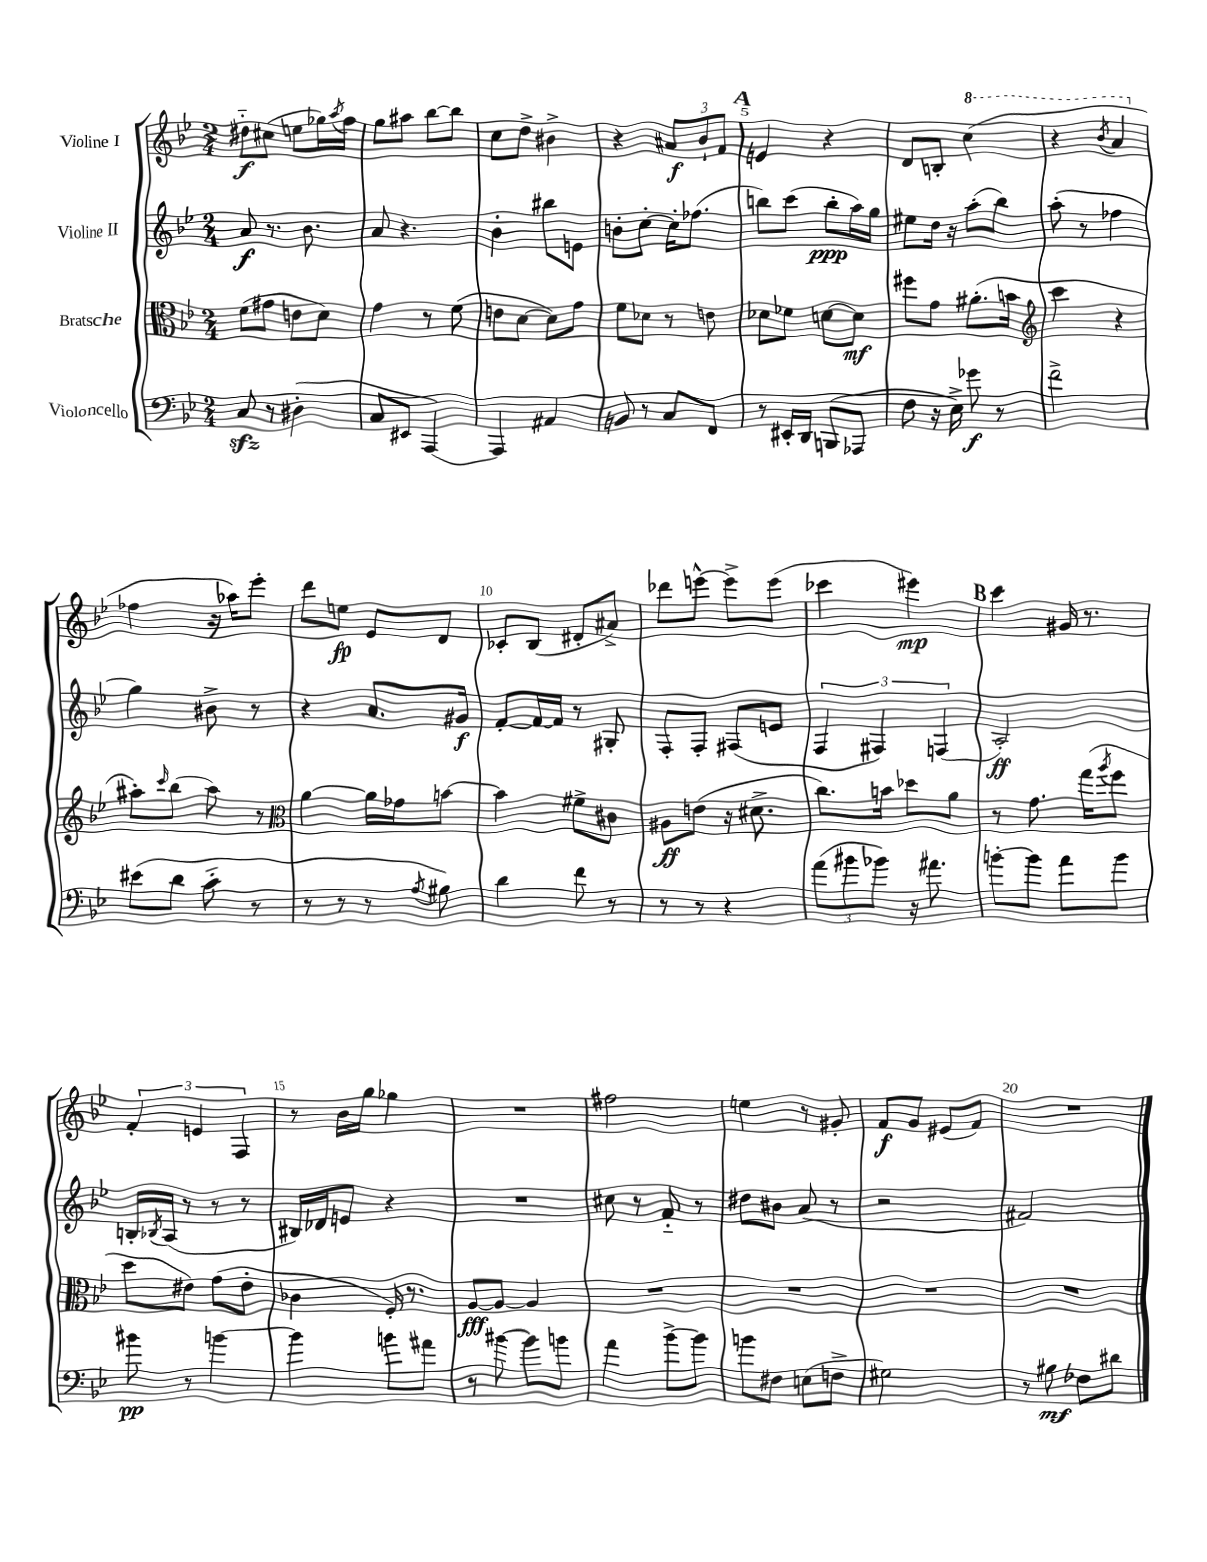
<<
\new StaffGroup <<
\new Staff = "s0" \with { instrumentName = "Violine I" } {
    \clef treble \key bes \major \numericTimeSignature \time 2/4
    dis''8-_\f cis''8( e''8 ges''16) \acciaccatura { a''8 } f''16 |
    g''8 ais''8 bes''8~ bes''8 |
    c''8 d''8-> bis'4-> |
    r4 \tuplet 3/2 { ais'8\f bes'8-! f'8 } |
    \mark \markup { \bold "A" } e'4 r4 |
    d'8 b8-. \ottava #1 c'''4( |
    r4 \acciaccatura { bes''8 } a''4 \ottava #0 |
    fes''4 r16 aes''16) ees'''8-. |
    d'''8 e''8\fp ees'8 d'8 |
    ces'8-. bes8( dis'8-. ais'8->) |
    des'''8 e'''8~-^ e'''8-> e'''8( |
    ces'''4 eis'''4\mp) |
    \mark \markup { \bold "B" } c'''4 gis'16 r8. |
    \tuplet 3/2 { f'4-. e'4 f4 } |
    r8 bes'16 g''16 ges''4 |
    R2 |
    fis''2 |
    e''4 r8 gis'8-. |
    f'8\f g'8 eis'8( f'8) |
    R2 \bar "|." |
}
\new Staff = "s1" \with { instrumentName = "Violine II" } {
    \clef treble \key bes \major \numericTimeSignature \time 2/4
    a'8\f r8. bes'8. |
    a'8 r4. |
    bes'4-. bis''8 e'8 |
    b'8-. c''8~-. c''16-. fes''8.( |
    \mark \markup { \bold "A" } b''8) c'''8( b''8-.\ppp a''16) g''16 |
    eis''8 d''16 r16 a''8-.( bes''8) |
    a''8-.( r8 fes''4 |
    g''4) bis'8-> r8 |
    r4 a'8. gis'16\f |
    f'8~-. f'16~ f'16 r8 gis8-. |
    f8-. f8-. fis8( e'8 |
    \tuplet 3/2 { f4 fis4) f4( } |
    \mark \markup { \bold "B" } a2-.\ff) |
    b16-. \acciaccatura { bes8 } a16( r8 r8 r8 |
    bis16) des'16 e'8 r4 |
    R2 |
    cis''8 r8 f'8-_ r8 |
    dis''8 bis'8 a'8( r8 |
    r2 |
    fis'2) \bar "|." |
}
\new Staff = "s2" \with { instrumentName = "Bratsche" } {
    \clef alto \key bes \major \numericTimeSignature \time 2/4
    f'8( gis'8 e'8 d'8) |
    g'4 r8 f'8( |
    e'8 d'8~ d'8) g'8 |
    f'8 des'8 r8 e'8 |
    \mark \markup { \bold "A" } des'8 fes'8 d'8~ d'8\mf |
    fis''8 g'8 ais'8.-.( b'16 |
    \clef treble c'''4 r4 |
    ais''8-.) \grace { c'''16 } bes''8( ais''8) r8 |
    \clef alto a'4~ a'16 ges'16 b'8~ |
    b'4 fis'8-> cis'8 |
    ais8\ff e'8( r16 dis'8.-> |
    c''8.) b'16 des''8 a'8 |
    \mark \markup { \bold "B" } r8 g'8. g''16( \acciaccatura { a''8 } f''8 |
    d''8 eis'8) g'8( eis'8-. |
    ces'4 f16-.) r8. |
    a8~\fff a8~ a4 |
    R2 |
    R2 |
    R2 |
    R2 \bar "|." |
}
\new Staff = "s3" \with { instrumentName = "Violoncello" } {
    \clef bass \key bes \major \numericTimeSignature \time 2/4
    c8\sfz r8 dis4-.( |
    c8 eis,8 a,,4~) |
    a,,4 ais,4 |
    b,8 r8 c8 f,8 |
    \mark \markup { \bold "A" } r8 eis,16-. d,16 b,,8( aes,,8 |
    f8 r16 ees16->) ges'8\f r8 |
    f'2-> |
    eis'8( d'8 c'8-_ r8 |
    r8 r8 r8 \acciaccatura { a8 } bis8) |
    d'4 f'8 r8 |
    r8 r8 r4 |
    \tuplet 3/2 { a'8( bis'8 bes'8) } r16 ais'8. |
    \mark \markup { \bold "B" } b'8~-. b'8 a'8 b'8 |
    bis'8\pp r8 b'4~ |
    b'4 b'8 ais'8 |
    r8 bis'8~ bis'8 b'8 |
    a'4 bes'8~-> bes'8 |
    b'8 fis8 e8( f8-> |
    gis2) |
    r8 bis8\mf fes8 dis'8 \bar "|." |
}
>>
>>
\layout { \context { \Score \override BarNumber.break-visibility = ##(#f #t #t) barNumberVisibility = #(every-nth-bar-number-visible 5) } }
